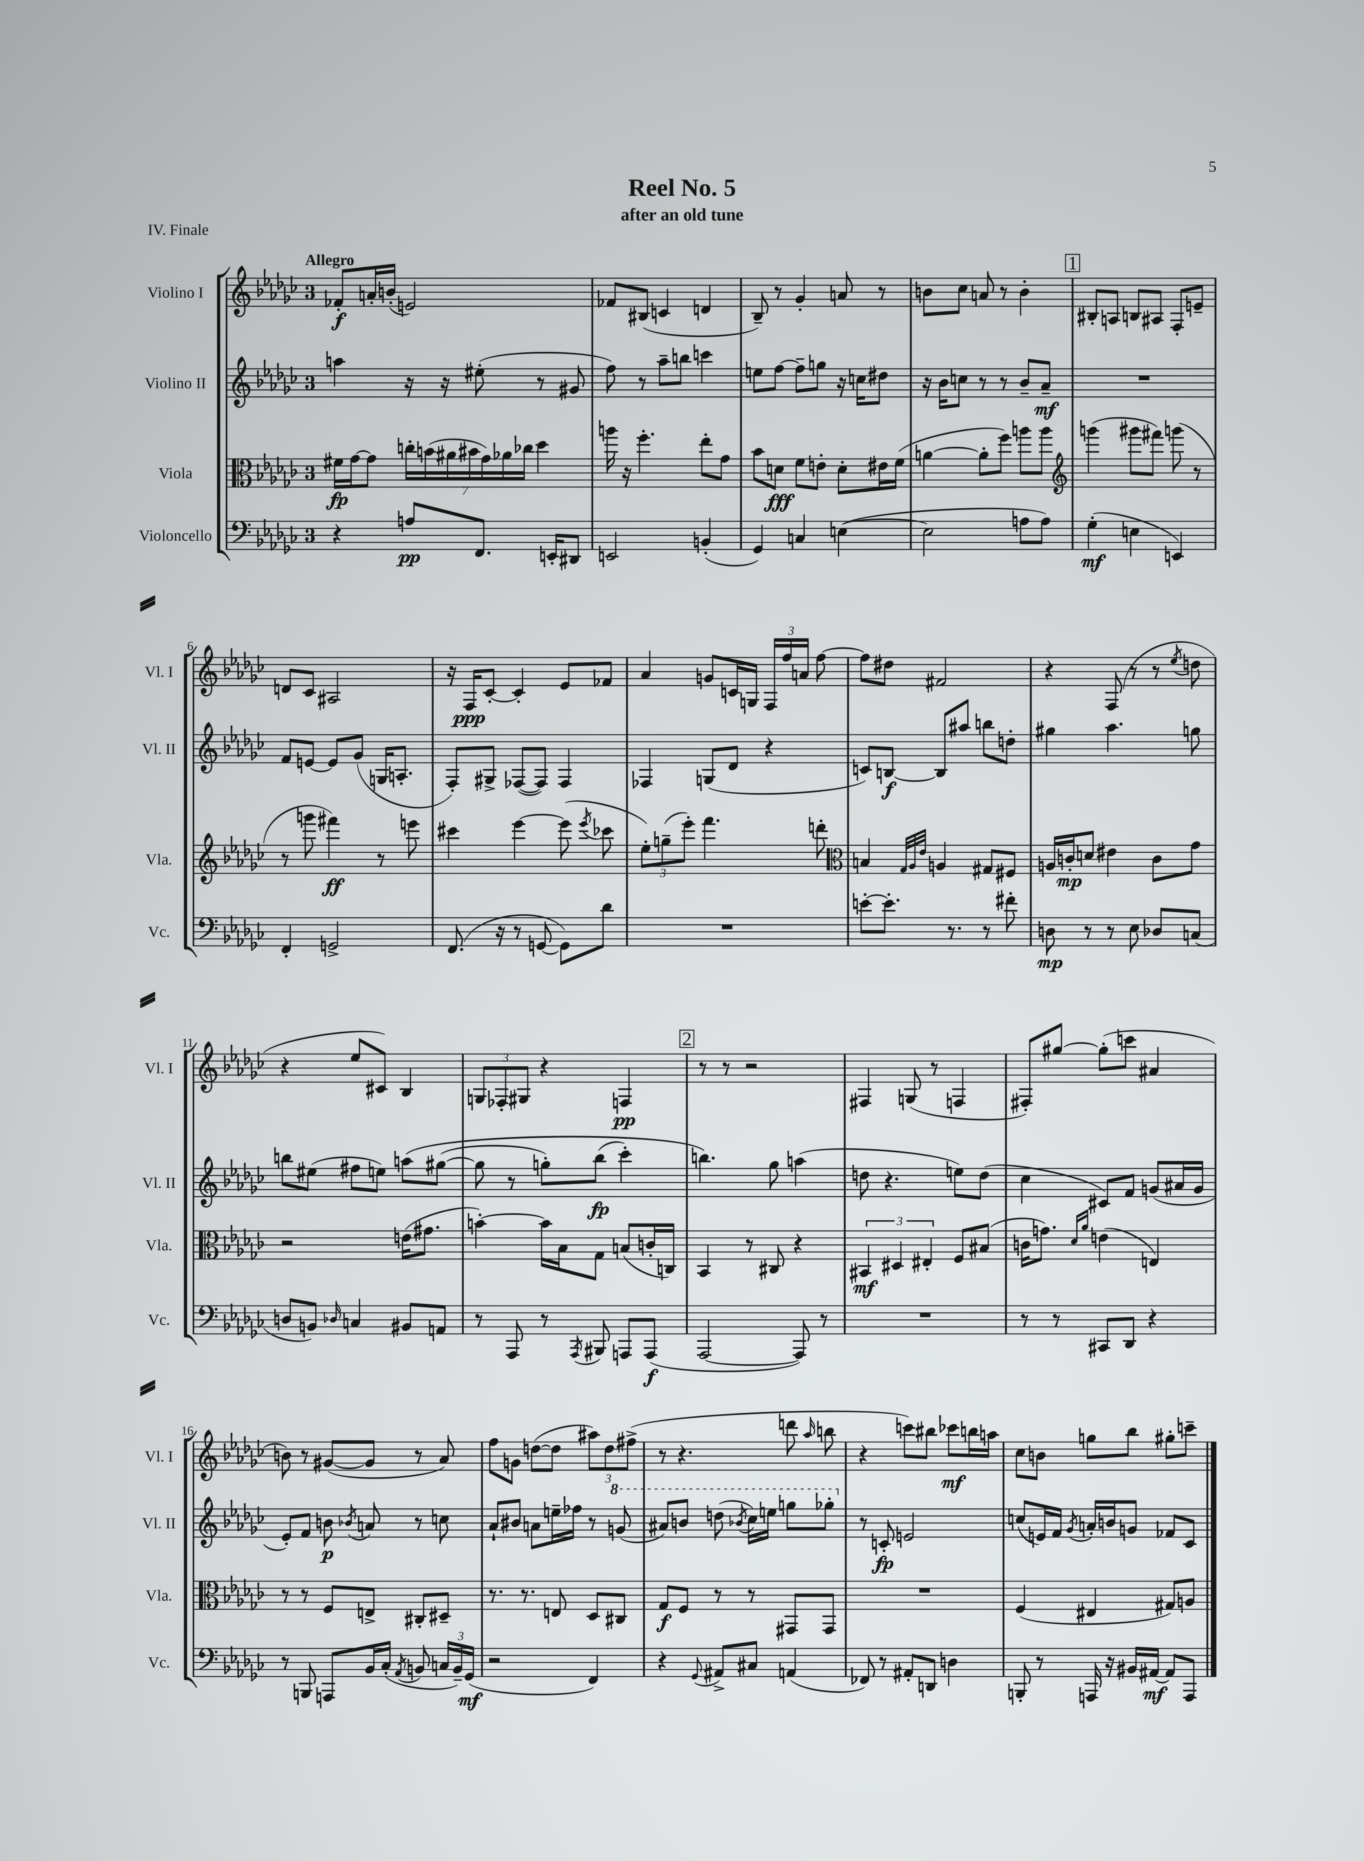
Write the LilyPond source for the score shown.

\header { title = "Reel No. 5" subtitle = "after an old tune" piece = "IV. Finale" }
<<
\new StaffGroup <<
\new Staff = "s0" \with { instrumentName = "Violino I" shortInstrumentName = "Vl. I" } {
    \clef treble \key ges \major \once \override Staff.TimeSignature.style = #'single-digit \time 3/4 \tempo "Allegro"
    \autoBeamOff fes'8[-.\f a'16-. b'16]-.( e'2) |
    fes'8[ bis8]( c'4 d'4 |
    bes8--) r8 ges'4-. a'8 r8 |
    b'8[ ces''8] a'8 r8 b'4-. |
    \mark \markup { \box "1" } bis8[-. a8] b8[ ais8] f8[-. e'8]-- |
    d'8[ ces'8] ais2 |
    r16 f16[\ppp ces'8]~-. ces'4-. ees'8[ fes'8] |
    aes'4 g'8[ c'16 g16] \tuplet 3/2 { f16[ f''16 a'16] } f''8~ |
    f''8[ dis''8] fis'2 |
    r4 f8( r8 r8 \acciaccatura { ees''8 } d''8 |
    r4 ees''8[ cis'8]) bes4 |
    \tuplet 3/2 { g8[ fes8-. gis8] } r4 f4\pp |
    \mark \markup { \box "2" } r8 r8 r2 |
    fis4 g8( r8 f4 |
    fis8[-.) gis''8]~ gis''8[-.( c'''8] ais'4 |
    b'8) r8 gis'8[~( gis'8] r8 aes'8) |
    f''8[ g'8] d''8[~( d''8] \tuplet 3/2 { ais''8[) d''8 fis''8]->( } |
    r8 r4. d'''8 \grace { aes''16 } b''8 |
    r4 c'''8[) bis''8] ces'''8[\mf b''16 a''16] |
    ces''8[ b'8] g''8[ bes''8] gis''8[-. c'''8]-- \bar "|." |
}
\new Staff = "s1" \with { instrumentName = "Violino II" shortInstrumentName = "Vl. II" } {
    \clef treble \key ges \major \once \override Staff.TimeSignature.style = #'single-digit \time 3/4
    \autoBeamOff a''4 r16 r16 eis''8-.( r8 gis'8 |
    f''8) r8 aes''8[-- b''8] c'''4 |
    e''8[ f''8]~ f''8[-- g''8] r16 c''16[ dis''8] |
    r16 bes'16[ c''8] r8 r8 bes'8[-- aes'8]--\mf |
    \mark \markup { \box "1" } R2. |
    f'8[ e'8]~ e'8[ ges'8]( g16[ a8.]-. |
    f8[-.) gis8]-> fes8[~( fes8]) fes4 |
    fes4 g8[( des'8] r4 |
    c'8[) b8]~\f b8[ ais''8] b''8[ d''8]-. |
    gis''4 aes''4. g''8 |
    b''8[ eis''8]( fis''8[ e''8]) a''8[\( gis''8]~( |
    gis''8 r8 g''8[-.) bes''8]\fp( ces'''4-.) |
    \mark \markup { \box "2" } b''4.\) ges''8 a''4( |
    d''8 r4. e''8[) d''8]( |
    ces''4 cis'8[) f'8] g'8[( ais'16 g'16] |
    ees'8[-.) f'8] b'8\p \acciaccatura { bes'8 } a'8 r8 c''8 |
    aes'8[-! bis'8] a'8[ e''16-- fes''16] r8 \ottava #1 g''8( |
    ais''8[) b''8] d'''8( \acciaccatura { bes''8 } ces'''16[) e'''16] g'''8[ ges'''8]-. \ottava #0 |
    r8 c'8-.\fp e'2 |
    c''8[( e'16) f'16] \acciaccatura { ges'8 } a'16[-. b'16 g'8] fes'8[ ces'8] \bar "|." |
}
\new Staff = "s2" \with { instrumentName = "Viola" shortInstrumentName = "Vla." } {
    \clef alto \key ges \major \once \override Staff.TimeSignature.style = #'single-digit \time 3/4
    \autoBeamOff fis'16[\fp ges'16~ ges'8] \tuplet 7/4 { c''16[-. b'16( ais'16 bis'16 ges'16) aes'16 ces''16] } des''4 |
    a''16 r16 f''4.-. ees''8[-. ges'8] |
    bes'8[ d'8]\fff f'8[ e'8]-. d'8[-. eis'16 f'16]( |
    a'4~ a'8[-. f''8]) a''8[ a''8] |
    \mark \markup { \box "1" } \clef treble g'''4( gis'''8[ fis'''8]) g'''8( r8 |
    r8 g'''8 fis'''4\ff) r8 e'''8 |
    cis'''4 ees'''4~ ees'''8( \acciaccatura { ees'''8 } ces'''8 |
    \tuplet 3/2 { ees''8[-.) g''8--( ees'''8]-.) } f'''4. d'''8-. |
    \clef alto b4 \grace { ges32[ aes32 ees'32] } a4 gis8[ fis8] |
    a16[ c'16-.\mp d'8] eis'4 c'8[ ges'8] |
    r2 e'16[( gis'8.] |
    b'4~-.) b'16[ bes16 ges8] b8[( c'16-. c16]) |
    \mark \markup { \box "2" } bes,4 r8 cis8 r4 |
    \tuplet 3/2 { bis,4\mf dis4 eis4-. } f8[ bis8]( |
    c'16[ g'8.]) \grace { des'16[ aes'16] } e'4( e4) |
    r8 r8 f8[ e8]-> cis8[-. dis8]-- |
    r8. r8. e8 des8[ cis8] |
    ges8[\f f8] r8 r8 gis,8[ gis,8] |
    R2. |
    f4( eis4 gis8[) a8] \bar "|." |
}
\new Staff = "s3" \with { instrumentName = "Violoncello" shortInstrumentName = "Vc." } {
    \clef bass \key ges \major \once \override Staff.TimeSignature.style = #'single-digit \time 3/4
    \autoBeamOff r4 a8[\pp f,8.] e,16[-. dis,8] |
    e,2 b,4-.( |
    ges,4) c4 e4~( |
    e2 a8[ a8]) |
    \mark \markup { \box "1" } ges4-.\mf( e4 e,4) |
    f,4-. g,2-> |
    f,8.( r16 r8 g,8~ g,8[) des'8] |
    R2. |
    e'8[~-. e'8.]-. r8. r8 fis'8-. |
    d8\mp r8 r8 ees8 des8[ c8]( |
    d8[ b,8]) \grace { des16 } c4 bis,8[ a,8] |
    r8 aes,,8 r8 \acciaccatura { aes,,8 } bis,,8 a,,8[ a,,8]\f( |
    \mark \markup { \box "2" } aes,,2~ aes,,8) r8 |
    R2. |
    r8 r8 cis,8[ des,8] r4 |
    r8 b,,8 a,,8[ bes,16 ces16]-.( \acciaccatura { aes,8 } b,8 \tuplet 3/2 { c16[ b,16--) ges,16]\mf( } |
    r2 f,4) |
    r4 \appoggiatura { ges,8 } ais,8[-> cis8] a,4( |
    fes,8) r8 ais,8[-. d,8] d4 |
    b,,8-. r8 a,,16 r16 bis,16[ ais,16]~\mf ais,8[ a,,8] \bar "|." |
}
>>
>>
